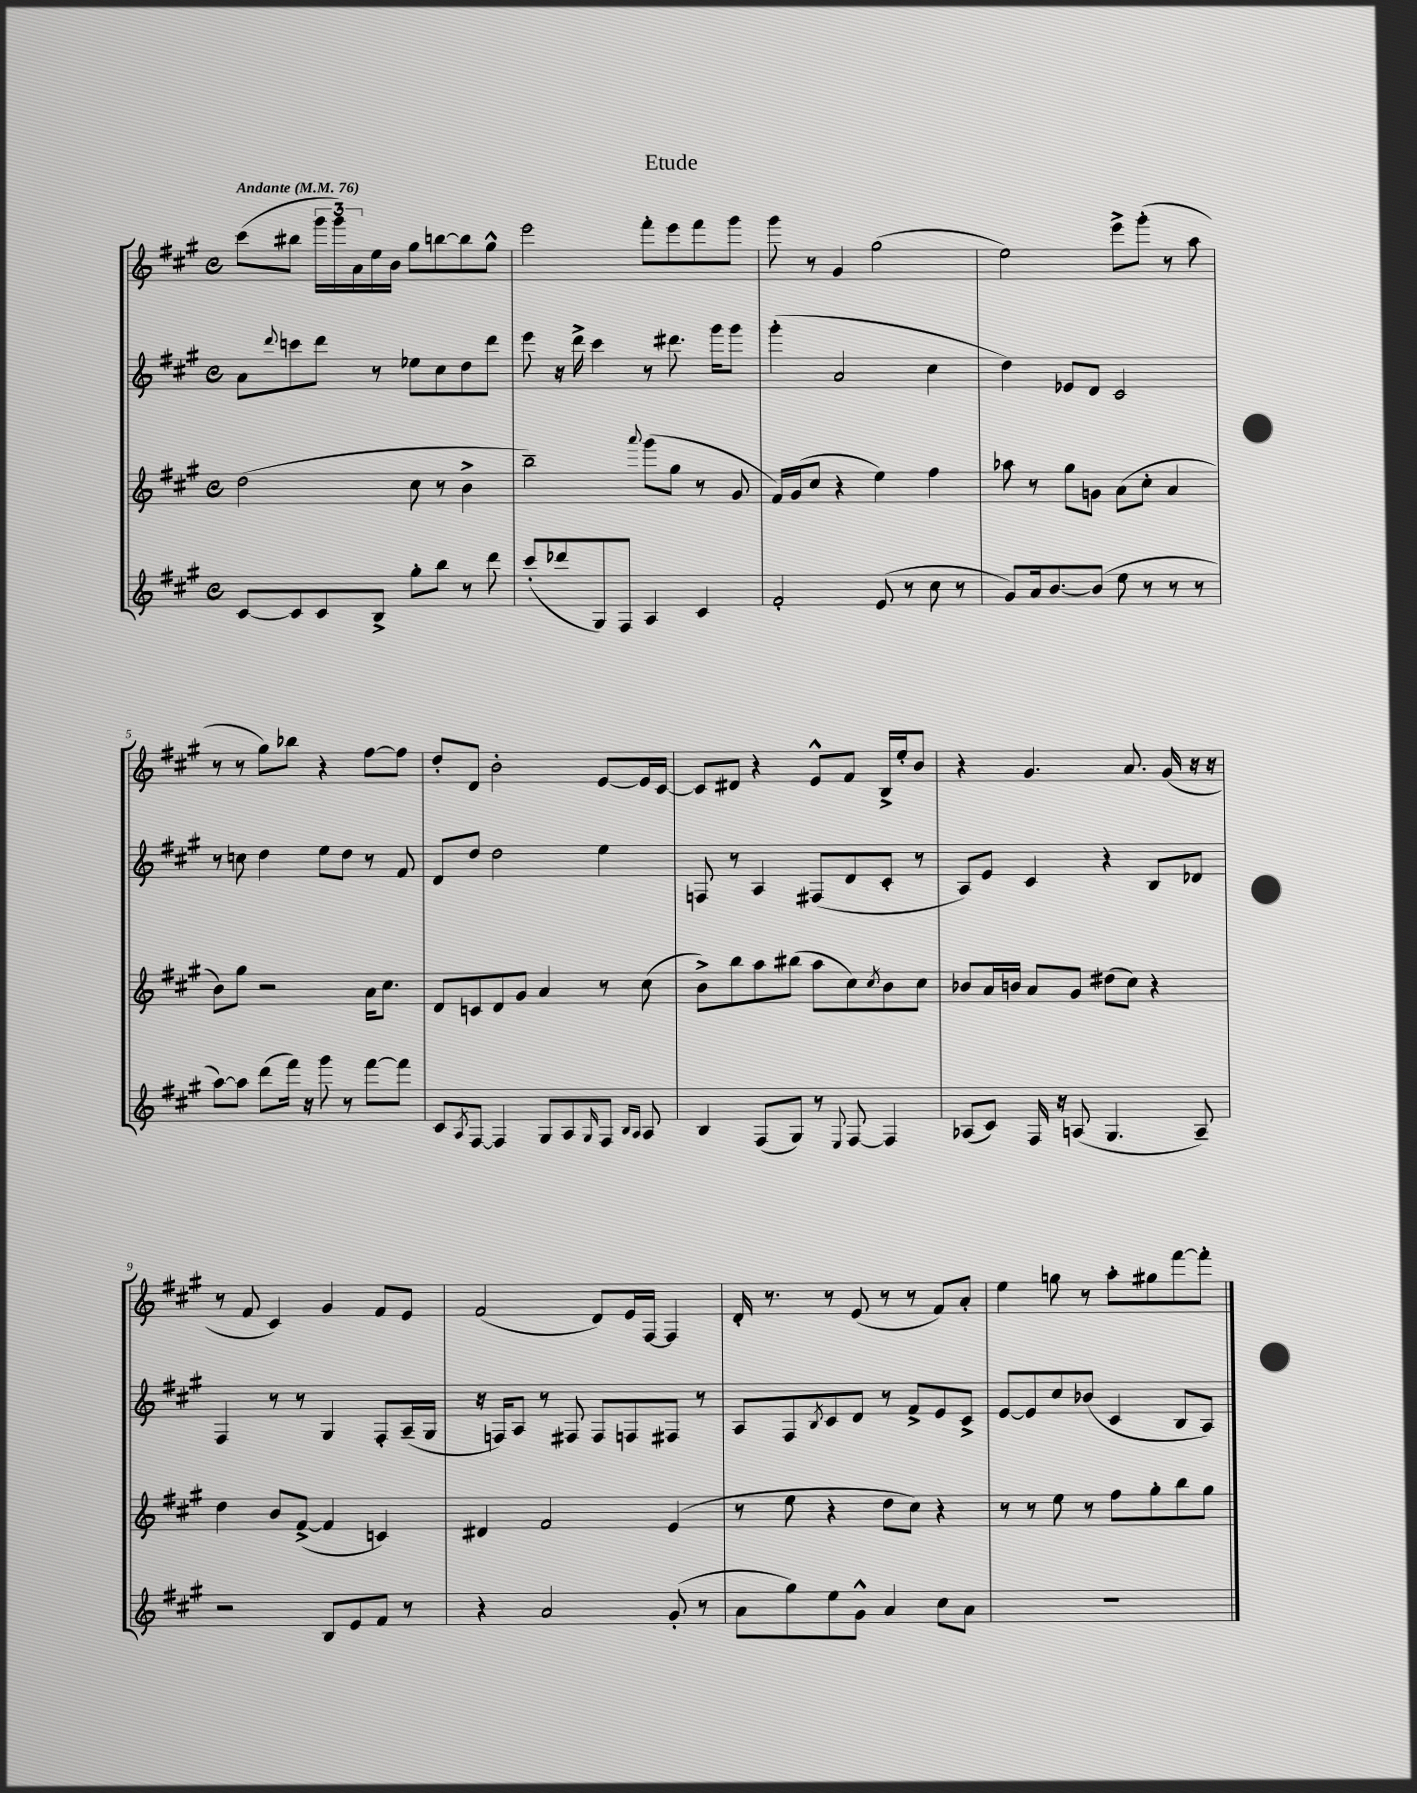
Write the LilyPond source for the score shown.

\header { title = "Etude" }
<<
\new StaffGroup <<
\new Staff = "s0" {
    \clef treble \key a \major \defaultTimeSignature \time 4/4 \tempo "Andante" 4 = 76
    cis'''8( bis''8 \tuplet 3/2 { gis'''16 gis'''16) a'16 } e''16 b'16 gis''8 b''8~ b''8 gis''8-^ |
    e'''2 fis'''8-. e'''8 fis'''8 gis'''8 |
    gis'''8 r8 gis'4 gis''2( |
    e''2) e'''8-> gis'''8-.( r8 a''8 |
    r8 r8 gis''8) bes''8 r4 fis''8~ fis''8 |
    d''8-. d'8 b'2-. e'8~ e'16 cis'16~ |
    cis'8 dis'8 r4 e'8-^ fis'8 b16-> e''16-. b'8 |
    r4 gis'4. a'8. gis'16( r16 r16 |
    r8 fis'8 cis'4) gis'4 fis'8 e'8 |
    fis'2( d'8) e'16 fis16~ fis4 |
    d'16-. r8. r8 e'8( r8 r8 fis'8) a'8-. |
    e''4 g''8 r8 a''8-. gis''8 fis'''8~ fis'''8-. \bar "|." |
}
\new Staff = "s1" {
    \clef treble \key a \major \defaultTimeSignature \time 4/4
    a'8 \appoggiatura { d'''8 } c'''8 d'''8 r8 ees''8 cis''8 d''8 d'''8 |
    e'''8 r16 d'''16-> cis'''4 r8 dis'''8. gis'''16 gis'''8 |
    gis'''4-.( a'2 cis''4 |
    d''4) ees'8 d'8 cis'2 |
    r8 c''8 d''4 e''8 d''8 r8 fis'8 |
    d'8 d''8 d''2 e''4 |
    f8 r8 a4 fis8( d'8 cis'8-. r8 |
    a8) e'8 cis'4 r4 b8 des'8 |
    fis4 r8 r8 gis4 fis8-. a16--( gis16 |
    r16 f16) a8 r8 fis8 fis8 f8 fis8 r8 |
    a8 fis8 \acciaccatura { b8 } cis'8 d'8 r8 fis'8-> e'8 cis'8-> |
    e'8~ e'8 cis''8 bes'8( cis'4 b8 a8) \bar "|." |
}
\new Staff = "s2" {
    \clef treble \key a \major \defaultTimeSignature \time 4/4
    d''2( cis''8 r8 b'4-> |
    b''2--) \appoggiatura { a'''8 } gis'''8( gis''8 r8 gis'8 |
    fis'16) gis'16( cis''8 r4 e''4) fis''4 |
    aes''8 r8 gis''8 g'8 a'8( cis''8-. a'4 |
    b'8) gis''8 r2 a'16 cis''8. |
    d'8 c'8 d'8 gis'8 a'4 r8 cis''8( |
    b'8->) b''8 a''8 bis''8( a''8 cis''8) \acciaccatura { cis''8 } b'8 cis''8 |
    bes'8 a'16 b'16 a'8 gis'8 dis''8( cis''8) r4 |
    d''4 b'8 fis'8~->( fis'4 c'4) |
    dis'4 fis'2 e'4( |
    r8 e''8 r4 d''8 cis''8) r4 |
    r8 r8 e''8 r8 fis''8 gis''8-. b''8 gis''8 \bar "|." |
}
\new Staff = "s3" {
    \clef treble \key a \major \defaultTimeSignature \time 4/4
    cis'8~ cis'8 cis'8 b8-> gis''8-. b''8 r8 d'''8 |
    cis'''8-.( des'''8 gis8) fis8 a4 cis'4 |
    fis'2-. e'8( r8 cis''8 r8 |
    gis'8) a'16 b'8.~ b'8( e''8 r8 r8 r8 |
    a''8~) a''8 d'''8( fis'''16) r16 gis'''8 r8 fis'''8~ fis'''8 |
    cis'8 \acciaccatura { a8 } fis8~ fis4 gis8 a8 \grace { gis16 } fis8 \grace { b16 a16 } a8 |
    b4 fis8( gis8) r8 \appoggiatura { e8 } fis8~ fis4 |
    aes8( cis'8) fis16 r16 a8( gis4. a8--) |
    r2 b8 e'8 fis'8 r8 |
    r4 a'2 gis'8-.( r8 |
    a'8 gis''8) e''8 gis'8-^ a'4 cis''8 a'8 |
    R1 \bar "|." |
}
>>
>>
